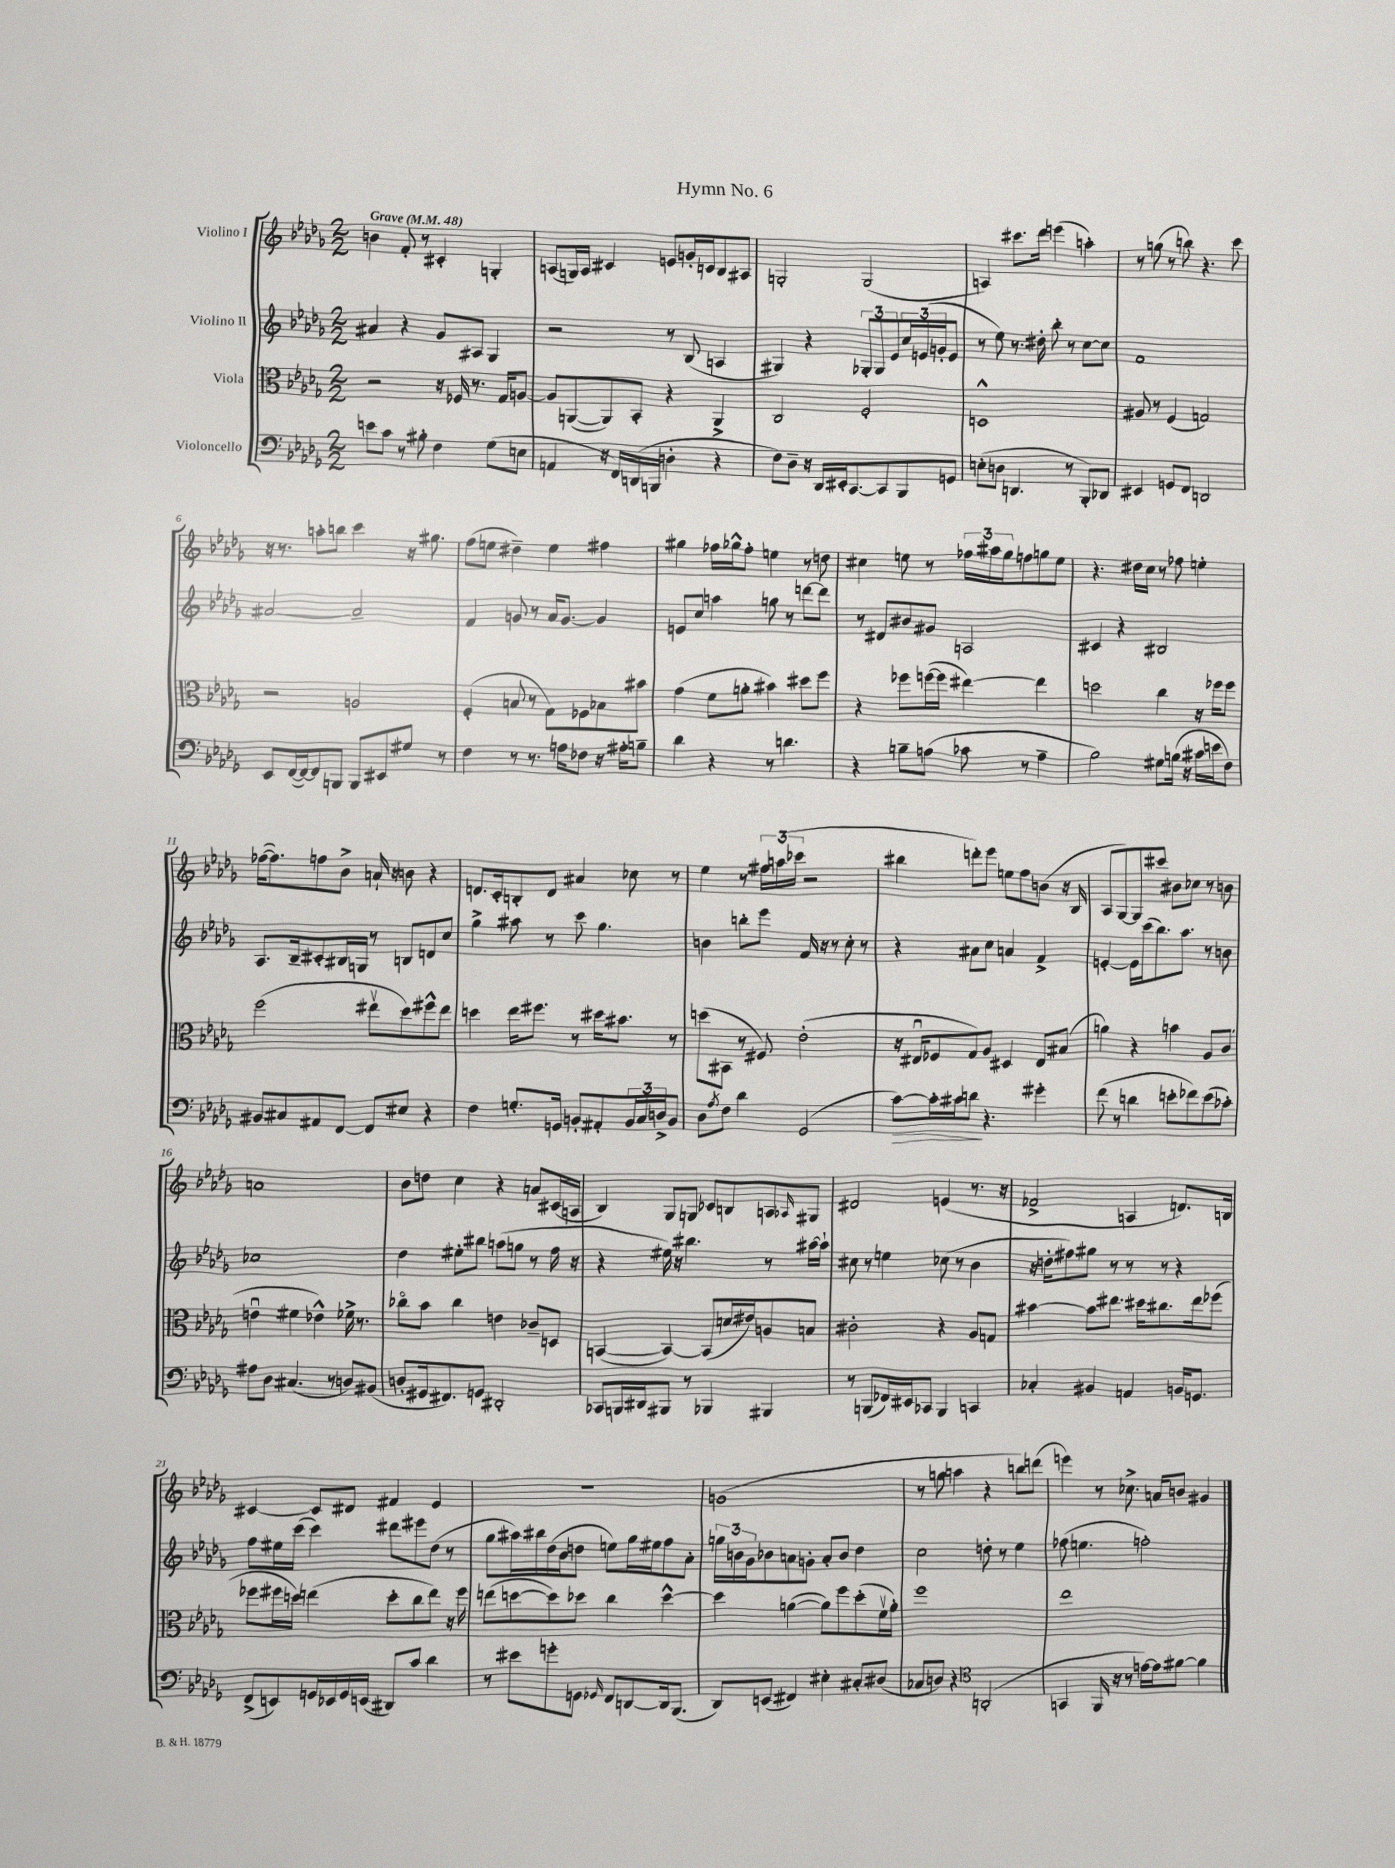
\header { title = "Hymn No. 6" }
<<
\new StaffGroup <<
\new Staff = "s0" \with { instrumentName = "Violino I" } {
    \clef treble \key des \major \numericTimeSignature \time 2/2 \tempo "Grave" 4 = 48
    b'4 f'8-. r8 cis'4-. g4-. |
    a8( g16) a16 cis'4 e'8 g'16-. c'16 bes8 ais8 |
    g2-. g2( |
    a4) cis'''8. des'''16 e'''4( a''4-.) |
    r8 g''8( r8 b''8) r4. c'''8 |
    r16 r8. a''8-. b''8 c'''4 r16 gis''8. |
    f''8( e''8 dis''4--) e''4 fis''4 |
    gis''4 fes''16 ges''16-^ fes''8-. e''4 r8 d''8 |
    cis''4 e''8 r8 \tuplet 3/2 { fes''16 ais''16 ges''16 } f''8 g''8 e''8 |
    r4. dis''16 c''16 r8 fes''8 e''4-. |
    fes''16~( fes''8.) f''8 bes'8-> a'16-! r16 b'8 r4 |
    d'8. c'16-. b8-. d'8 ais'4 ces''8 r8 |
    ees''4 r8 \tuplet 3/2 { fis''16 a''16( ces'''16 } r2 |
    bis''4 d'''8-.) ees'''8 e''8 f''8 b'8( r16 bes16 |
    aes8 ges8~) ges8 cis'''8 bis'8 ces''8 r8 b'8 |
    a'1 |
    bes'8 d''8 c''4 r4 a'8 cis'16( a16 |
    bes4) ges8 g8 ces'8 b8 a8 \grace { aes16 } gis8 |
    dis'2 e'4( r8. r16 |
    fes'2-> a4 d'8.) b16 |
    cis'4~ cis'8 dis'8 fis'4 ees'4 |
    R1 |
    g'1( |
    r8 g''8 a''4 r4 b''8) d'''8( |
    e'''4) r8 ces''8.-> a'16 b'8 gis'4 \bar "|." |
}
\new Staff = "s1" \with { instrumentName = "Violino II" } {
    \clef treble \key des \major \numericTimeSignature \time 2/2
    ais'4 r4 ges'8 ais8 ges4 |
    r2 r8 bes8( a4 |
    gis4) r4 \tuplet 3/2 { ges8-. ges8 ees'8 } \tuplet 3/2 { c''16 e'16( g'16-. } e'8 |
    r8 ees''8) r8. dis''16-. bes''8-. r8 c''8~ c''8 |
    f'1 |
    ais'2~ ais'2-- |
    f'4 g'8 r8 aes'16 g'8.~ g'4 |
    e'8 c''8 a''4 g''8 r8 d'''8~ d'''8 |
    r8 dis'8 bis'8 gis'8 a2 |
    cis'4 r4 bis2 |
    aes8. bes16-- cis'8-. bis16 g16 r8 b8 d'8 c''8 |
    ges''4-> ais''8 r8 c'''8 ges''4. |
    b'4 b''8-. ees'''8 f'16 r16 r8 c''8-. r8 |
    r4 ais'8 c''8 a'4 f'4-> |
    e'4~-. e'16 c'''16( bes''8.) aes''8. r8 b'8 |
    ces''1 |
    des''4 eis''8-. bis''8 a''8( g''8 r8 f''16 r16 |
    r4 eis''16) r16 bis''4. r8 ais''16~ ais''16-! |
    cis''8 r8 e''4 ces''8( r8 bes'4 |
    r16 d''16-. fis''8) gis''8 r8 r8 r8 r4 |
    f''8 eis''16 c'''16( c'''4) dis'''8 eis'''8 des''8( r8 |
    ges''8 ais''16) bis''16 des''16( bes'16 d''8 e''8) ges''16 eis''16 f''8 aes'8-. |
    \tuplet 3/2 { g''16 b'16 ges'16 } bes'8 a'8 g'8-. a'8-. bes'8 des''4 |
    c''2 d''8-. r8 ees''4 |
    fes''8( e''4. f''2-.) \bar "|." |
}
\new Staff = "s2" \with { instrumentName = "Viola" } {
    \clef alto \key des \major \numericTimeSignature \time 2/2
    r2 r16 fes16 r8. ges16 a8~ |
    a8 a,8~( a,8) bes,8-. r4 a,4-> |
    c2 f2-. |
    d1-^ |
    ais8 r8 f4( g2) |
    r2 a2 |
    f4-.( b8 r8 ges8) fes8 bes8 bis'8 |
    ges'4( f'8 a'8-. bis'4) dis''8 f''8 |
    r4 fes''8 f''16~( f''16 eis''4~) eis''4 |
    d''2 c''4 r16 fes''16 fes''8 |
    f''2( eis''8\upbow des''8) fis''8-^ eis''8 |
    d''4 ees''16 fis''8. r8 dis''16 bis'8. r8 |
    d''8( bis,8 r8 fis8) ees'2-.( |
    r16 eis16\downbow fes8 ges8) aes8 dis4 eis8 bis8( |
    a'4) r4 b'4 aes8 c'8( |
    e'4\downbow fis'4 ees'4-^) fes'16-> r8. |
    ces''8\flageolet bes'8 ces''4 e'4 ces'8-- d8 |
    b,4~( b,4~) b,8( d'16 eis'16) a8 b8 |
    cis'2-. r4 aes8 g8 |
    bis'4~ bis'8 eis''8. dis''16 cis''8. eis''16 fes''8( |
    fes''8 fis''16 d''16) e''4( d''8-. c''8 e''8) r16 fis''16 |
    e''8( d''8~ d''8) des''8 c''4 des''4~-^ |
    des''4 a'4~( a'8) f''8 des''8-.( f'16\upbow a'16-.) |
    f''1 |
    ees''1 \bar "|." |
}
\new Staff = "s3" \with { instrumentName = "Violoncello" } {
    \clef bass \key des \major \numericTimeSignature \time 2/2
    e'8 c'8 r8 bis8-. f4 ges8( e8 |
    a,4 r16 f,16) d,16( b,,16 d4-. r4 |
    f8) des8-- r16 des,16 eis,16-. c,8.~ c,8 bes,,8 g,8 |
    e8-.( d8 d,4. r8 bes,,8-.) des,8 |
    eis,4 g,8 f,8 d,2 |
    ees,8 f,16~( f,16~) f,8 b,,8 b,,8 eis,8 gis8 r8 |
    f4 r8 r8. a16 fes8 r16 ais16-. b8-- |
    des'4 r4 r8 d'4. |
    r4 b8-- a8( ces'8 r8 a4-- |
    bes2) gis8 b16( r16 cis'16 e'16 f8) |
    bis,8 cis8 ais,8 f,8~ f,8 eis8 r4 |
    f4 g8.-. g,16 b,8-. ais,8-. \tuplet 3/2 { b,16 c16 d16-> } b,8 |
    des8 \acciaccatura { aes8 } f8 des'4 ges,2( |
    c'8~\>) c'16-. cis'16 d'8\! r4. gis'4-. |
    f'8( r8 d'4 e'8-. fes'8) e'8( ces'8-.) |
    ais8 des8 cis4.( r8 d8) bis,8( |
    d8-. gis,16 fis,8.) g,8 dis,2-. |
    ces,8 b,,16 dis,16 bis,,8 r8 bes,,4 bis,,4 |
    r8 b,,8( fes,16) eis,16 ces,8 b,,4 c,4 |
    ces4-. bis,4 a,4 b,16 g,8. |
    f,8->( e,8) g,16 ees,16 g,16 e,16( dis,8) c'8 des'4 |
    r8 eis'8 g'8-. g,8 \grace { ges,16 } f,8 d,8~ d,16 bes,,8.( |
    des,8) e,8( fis,4) eis4-. cis8-. dis8( |
    ces8 d8) r4 \clef tenor a,2-.( |
    g,4 f,16 r16 r8 e'16~) e'16 fis'8~ fis'4 \bar "|." |
}
>>
>>
